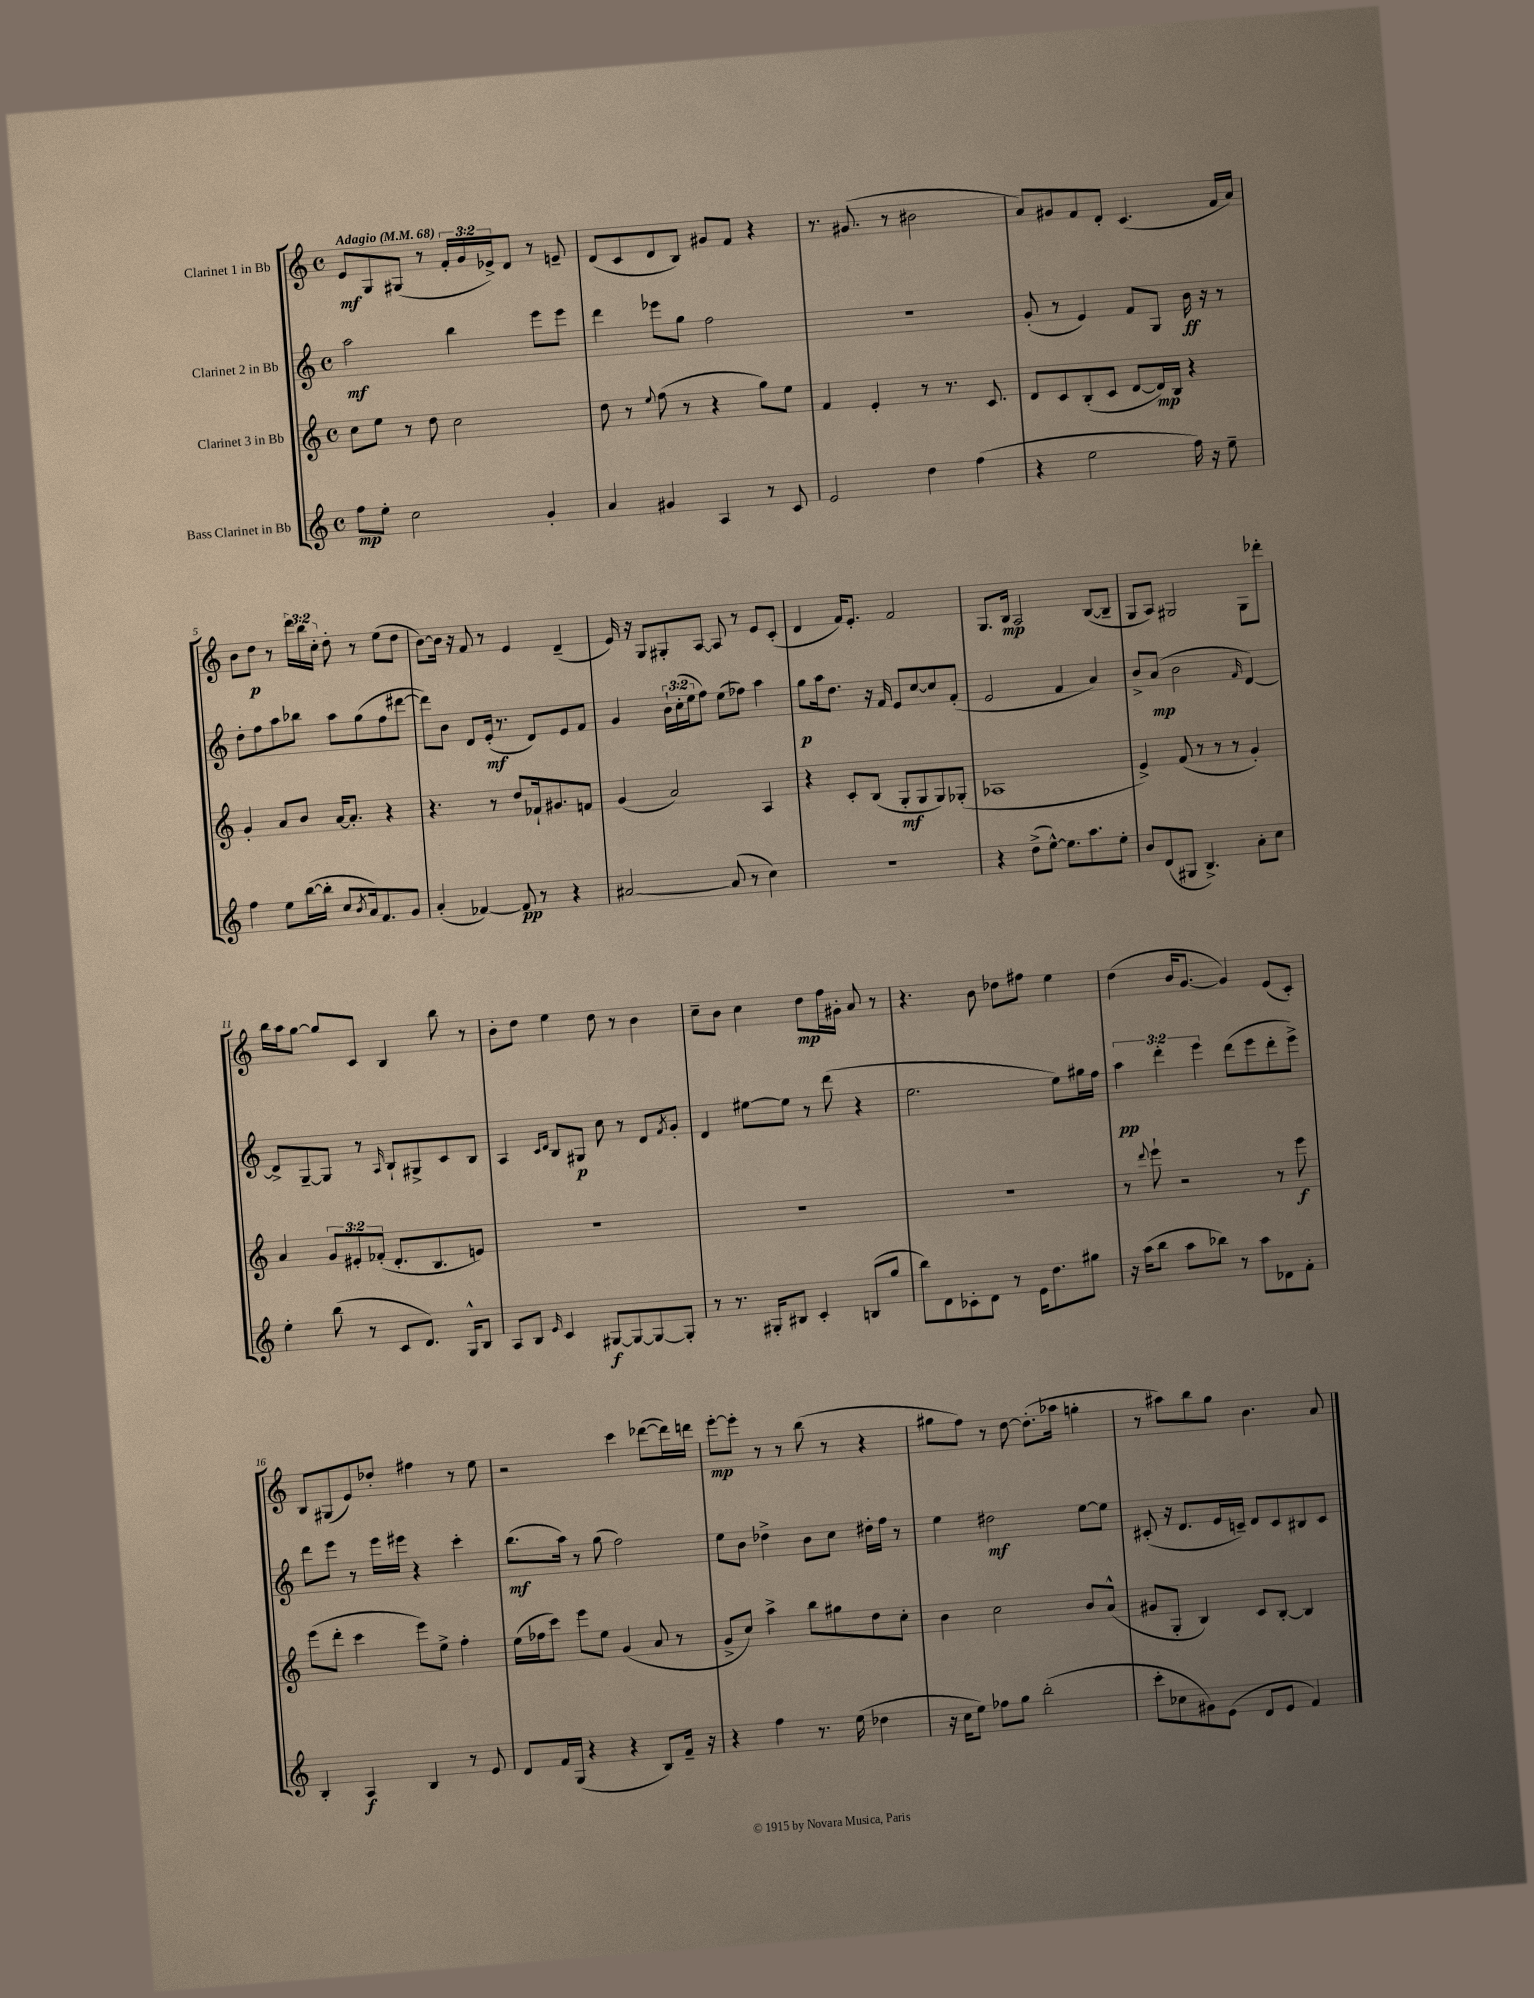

**kern	**dynam	**kern	**dynam	**kern	**dynam	**kern	**dynam
*part4	*part4	*part3	*part3	*part2	*part2	*part1	*part1
*staff4	*staff4	*staff3	*staff3	*staff2	*staff2	*staff1	*staff1
*I"Bass Clarinet in Bb	*	*I"Clarinet 3 in Bb	*	*I"Clarinet 2 in Bb	*	*I"Clarinet 1 in Bb	*
*clefG2	*	*clefG2	*	*clefG2	*	*clefG2	*
*k[]	*	*k[]	*	*k[]	*	*k[]	*
*M4/4	*	*M4/4	*	*M4/4	*	*M4/4	*
*met(c)	*	*met(c)	*	*met(c)	*	*met(c)	*
*MM68	*	*MM68	*	*MM68	*	*MM68	*
=1	=1	=1	=1	=1	=1	=1	=1
!	!	!	!	!	!	!LO:TX:a:B:t=Adagio	!
8ff\L	mp	8cc\L	.	2aa\	mf	8e/L	mf
8ee'\J	.	8ee\J	.	.	.	8G/	.
2cc\	.	8r	.	.	.	(8G#X/J	.
.	.	8dd\	.	.	.	8r	.
.	.	2cc\	.	4bb\	.	24f'/LL	.
.	.	.	.	.	.	24g/	.
.	.	.	.	.	.	24e-X^/J)	.
.	.	.	.	.	.	8d/J	.
4g'/	.	.	.	8eee\L	.	8r	.
.	.	.	.	8eee\J	.	8en~/	.
=2	=2	=2	=2	=2	=2	=2	=2
4a/	.	8dd\	.	4ddd\	.	(8d/L	.
.	.	8r	.	.	.	8c/	.
.	.	8qqee/	.	.	.	.	.
4g#X/	.	(8ff\	.	8eee-X\L	.	8d/	.
.	.	8r	.	8gg\J	.	8B/J)	.
4A/	.	4r	.	2ff\	.	8g#X/L	.
.	.	.	.	.	.	8f/J	.
8r	.	8gg\L)	.	.	.	4r	.
8c/	.	8ee\J	.	.	.	.	.
=3	=3	=3	=3	=3	=3	=3	=3
2e/	.	4f/	.	1r	.	8.r	.
.	.	.	.	.	.	(8.g#X/	.
.	.	4e'/	.	.	.	.	.
.	.	.	.	.	.	8r	.
4dd\	.	8r	.	.	.	2b#X\	.
.	.	8.r	.	.	.	.	.
(4ff\	.	.	.	.	.	.	.
.	.	8.c/	.	.	.	.	.
=4	=4	=4	=4	=4	=4	=4	=4
4r	.	8d/L	.	(8g'/	.	8a/L)	.
.	.	8c/	.	8r	.	8g#X/	.
2ee\	.	(8B'/	.	4e/)	.	8f/	.
.	.	8c/J	.	.	.	8d'/J	.
.	.	[8d/L	.	8f/L	.	(4.c/	.
.	.	16d/L])	mp	8G/J	.	.	.
.	.	16B/JJ	.	.	.	.	.
16ff\)	.	4r	.	16b\	ff	.	.
16r	.	.	.	16r	.	.	.
8ee~\	.	.	.	8r	.	16f/LL	.
.	.	.	.	.	.	16a/JJ)	.
!!LO:LB:g=z
=5	=5	=5	=5	=5	=5	=5	=5
4ff\	.	4g'/	.	8dd'\L	.	8b\L	.
.	.	.	.	8ff\	.	8dd\J	p
8ee\L	.	8a/L	.	8aa\	.	8r	.
([16bb\L	.	8b/J	.	8bb-X\J	.	24ddd\LL	.
.	.	.	.	.	.	24bb\	.
16bb'\JJ]	.	.	.	.	.	.	.
.	.	.	.	.	.	24cc'\JJ	.
8cc/L	.	[16a/KL	.	8aa\L	.	8dd'\	.
.	.	8.a'/J]	.	.	.	.	.
8qb/	.	.	.	.	.	.	.
16a/k)	.	.	.	(8gg\	.	8r	.
8.f/	.	.	.	.	.	.	.
.	.	4r	.	8ff\	.	(8ee\L	.
8g/J	.	.	.	[8ddd#X\J	.	8dd\J	.
=6	=6	=6	=6	=6	=6	=6	=6
(4a'/	.	4.r	.	8ddd#\L])	.	[8b\L)	.
.	.	.	.	8b\J	.	16b\Jk]	.
.	.	.	.	.	.	16r	.
[4f-X/)	.	.	.	8d/L	.	8f/	.
.	.	8r	.	(16e'/Jk	mf	8r	.
.	.	.	.	8.r	.	.	.
8f-/]	pp	8dd/L	.	.	.	4e/	.
8r	.	16f-X`/k	.	8d/L)	.	.	.
.	.	8.g#X/	.	.	.	.	.
4r	.	.	.	8e/	.	(4d~/	.
.	.	8fn/J	.	8f/J	.	.	.
=7	=7	=7	=7	=7	=7	=7	=7
[2a#X/	.	(4g/	.	4g/	.	16e/)	.
.	.	.	.	.	.	16r	.
.	.	.	.	.	.	8G/L	.
.	.	2a/)	.	24b`\LL	.	8G#X'/	.
.	.	.	.	(24cc'\	.	.	.
.	.	.	.	24ee\J	.	.	.
.	.	.	.	8ff\J)	.	[8A/J	.
(8a#/]	.	.	.	(8ee\L	.	8A/]	.
8r	.	.	.	8ff-X\J)	.	8r	.
4cc\)	.	4A/	.	4aa\	.	8e/L	.
.	.	.	.	.	.	(8c'/J	.
=8	=8	=8	=8	=8	=8	=8	=8
1r	.	4r	.	8gg\L	p	4d/	.
.	.	.	.	16aa\k	.	.	.
.	.	.	.	8.dd\J	.	.	.
.	.	8c'/L	.	.	.	16f/KL)	.
.	.	.	.	.	.	8.e'/J	.
.	.	(8B/J	.	16r	.	.	.
.	.	.	.	16f/	.	.	.
.	.	8G'/L	mf	8e/L	.	2f/	.
.	.	8G/	.	[8cc/	.	.	.
.	.	8G/)	.	8cc/]	.	.	.
.	.	(8G-X'/J	.	(8f'/J	.	.	.
=9	=9	=9	=9	=9	=9	=9	=9
4r	.	1A-X	.	2e/	.	8.G/L	.
.	.	.	.	.	.	16B/Jk	mp
(8dd^\L	.	.	.	.	.	2A/	.
[8ee^^\J)	.	.	.	.	.	.	.
8.ee\L]	.	.	.	4f/	.	.	.
8.aa\	.	.	.	.	.	.	.
.	.	.	.	4a/)	.	([8B/L	.
8ee'\J	.	.	.	.	.	8B~/J]	.
=10	=10	=10	=10	=10	=10	=10	=10
8b/L	.	4e^/)	.	8b^/L	.	8G/L	.
(8d/	.	.	.	(8a/J	mp	8A/J)	.
8G#X/J	.	(8f/	.	2b\	.	2G#X/	.
4.B^/)	.	8r	.	.	.	.	.
.	.	8r	.	.	.	.	.
.	.	8r	.	.	.	.	.
.	.	.	.	16qqf/	.	.	.
8a'\L	.	4g'/)	.	[4d/)	.	8G#\L	.
8cc\J	.	.	.	.	.	8ddd-X'\J	.
!!LO:LB:g=z
=11	=11	=11	=11	=11	=11	=11	=11
4ee'\	.	4a/	.	8d^/L]	.	16bb\LL	.
.	.	.	.	.	.	16aa\J	.
.	.	.	.	[8G~/	.	[8gg\J	.
(8bb\	.	12g/L	.	8G/J]	.	8gg/L]	.
.	.	12e#X'/	.	.	.	.	.
8r	.	.	.	8r	.	8c/J	.
.	.	(12f-X'/J	.	.	.	.	.
.	.	.	.	16qqA/	.	.	.
8c/L	.	8.d'/L	.	8B`/L	.	4B/	.
8.d/J)	.	.	.	8G#X^/	.	.	.
.	.	8.B/	.	.	.	.	.
.	.	.	.	8c/	.	8bb\	.
16G^^/KL	.	.	.	.	.	.	.
8B/J	.	8en/J)	.	8B/J	.	8r	.
=12	=12	=12	=12	=12	=12	=12	=12
8A/L	.	1r	.	4A/	.	8b'\L	.
8B/J	.	.	.	.	.	8dd\J	.
.	.	.	.	16qqc/LL	.	.	.
16qqe/	.	.	.	16qqd/JJ	.	.	.
4c/	.	.	.	8B/L	.	4ee\	.
.	.	.	.	8G#X/J	p	.	.
[8G#X/L	f	.	.	8cc\	.	8dd\	.
8G#/_	.	.	.	8r	.	8r	.
8G#/_	.	.	.	8d/L	.	4b\	.
.	.	.	.	8qf/	.	.	.
8G#'/J]	.	.	.	8g'/J	.	.	.
=13	=13	=13	=13	=13	=13	=13	=13
8r	.	1r	.	4d/	.	8cc~\L	.
8.r	.	.	.	.	.	8b\J	.
.	.	.	.	[8ee#X\L	.	4cc\	.
16G#X'/KL	.	.	.	.	.	.	.
8B#X/J	.	.	.	8ee#\J]	.	.	.
4c'/	.	.	.	8r	.	8dd\L	mp
.	.	.	.	(8ddd\	.	16ff\L	.
.	.	.	.	.	.	16g#X'\JJ	.
(8Bn/L	.	.	.	4r	.	8a/	.
8gg/J	.	.	.	.	.	8r	.
=14	=14	=14	=14	=14	=14	=14	=14
8bb\L)	.	1r	.	2.ee\	.	4.r	.
8d\	.	.	.	.	.	.	.
8c-X'\	.	.	.	.	.	.	.
8d\J	.	.	.	.	.	8b\	.
8r	.	.	.	.	.	8dd-X\L	.
16e\KL	.	.	.	.	.	8ff#X\J	.
8.dd\	.	.	.	.	.	.	.
.	.	.	.	8ee\L)	.	4ee\	.
8gg#X\J	.	.	.	16gg#X\L	.	.	.
.	.	.	.	16ff\JJ	.	.	.
=15	=15	=15	=15	=15	=15	=15	=15
16r	.	8r	.	6aa\	pp	(4dd\	.
(16aa\KL	.	.	.	.	.	.	.
.	.	8qqddd/	.	.	.	.	.
8bb\J	.	8eee`\	.	.	.	.	.
.	.	.	.	6ddd'\	.	.	.
8aa\L	.	2r	.	.	.	16b/KL	.
.	.	.	.	.	.	[8.g/J	.
.	.	.	.	6eee\	.	.	.
8bb-X\J)	.	.	.	.	.	.	.
8r	.	.	.	(8ddd\L	.	4g/])	.
8aa\L	.	.	.	8eee\	.	.	.
8d-X\	.	8r	.	8ddd'\	.	(8e/L	.
8f'\J	.	8eee\	f	8eee^\J)	.	8c'/J)	.
!!LO:LB:g=z
=16	=16	=16	=16	=16	=16	=16	=16
4B'/	.	(8eee\L	.	8ddd\L	.	8B/L	.
.	.	8ddd'\J	.	8eee\J	.	(8G#X/	.
4A/	f	4ccc\	.	8r	.	8e/)	.
.	.	.	.	16eee\LL	.	8dd-X'/J	.
.	.	.	.	16eee#X\JJ	.	.	.
4B/	.	8eee\L)	.	4r	.	4ff#X\	.
.	.	8ee^\J	.	.	.	.	.
8r	.	4ff'\	.	4ccc'\	.	8r	.
8e/	.	.	.	.	.	8ee\	.
=17	=17	=17	=17	=17	=17	=17	=17
8d/L	.	(16ee\LL	.	(8.bb\L	mf	2r	.
.	.	16ff-X\J	.	.	.	.	.
16f/L	.	8ccc\J)	.	.	.	.	.
(16G/JJ	.	.	.	16aa\Jk)	.	.	.
4r	.	8eee\L	.	8r	.	.	.
.	.	8ee\J	.	(8gg\	.	.	.
4r	.	(4g/	.	2ff\)	.	4ccc\	.
8B/L)	.	8a/	.	.	.	([8ddd-X\L	.
16f~/Jk	.	8r	.	.	.	16ddd-\L])	.
16r	.	.	.	.	.	16dddn\JJ	.
=18	=18	=18	=18	=18	=18	=18	=18
4r	.	8g^/L	.	8ee\L	.	[8eee'\L	mp
.	.	8cc/J)	.	8b\J	.	8eee'\J]	.
4ff\	.	4aa^\	.	4dd-X^\	.	8r	.
.	.	.	.	.	.	8r	.
8.r	.	8bb\L	.	8b\L	.	(8bb\	.
.	.	8gg#X\	.	8cc\J	.	8r	.
(16ee\	.	.	.	.	.	.	.
4dd-X\	.	8dd\	.	16dd#X'\LL	.	4r	.
.	.	.	.	16ff\JJ	.	.	.
.	.	8cc'\J	.	8r	.	.	.
=19	=19	=19	=19	=19	=19	=19	=19
16r	.	4b\	.	4ee\	.	8gg#X\L	.
16cc\KL	.	.	.	.	.	.	.
8ee\J)	.	.	.	.	.	8ff\J)	.
8ff-X\L	.	2cc\	.	2dd#X\	mf	8r	.
8gg\J	.	.	.	.	.	[8dd\	.
(2bb'\	.	.	.	.	.	(8.dd'\L]	.
.	.	.	.	.	.	16aa-X\Jk	.
.	.	8b/L	.	[8ee\L	.	4ggn'\	.
.	.	(8a^^/J	.	8ee\J]	.	.	.
=20	=20	=20	=20	=20	=20	=20	=20
8ccc'\L	.	8g#X/L	.	(8c#X'/	.	8r	.
8cc-X\	.	8G'/J	.	16r	.	8aa#X\L)	.
.	.	.	.	8.d/L	.	.	.
8g#X\)	.	4B/)	.	.	.	8bb\	.
(8e\J	.	.	.	16e/L	.	8gg\J	.
.	.	.	.	16cn~/JJ)	.	.	.
8d/L	.	8c/L	.	8d/L	.	4.b\	.
8e/J	.	[8B'/J	.	8c/	.	.	.
4f/)	.	4B/]	.	8B#X/	.	.	.
.	.	.	.	8c/J	.	8a/	.
==	==	==	==	==	==	==	==
*-	*-	*-	*-	*-	*-	*-	*-
